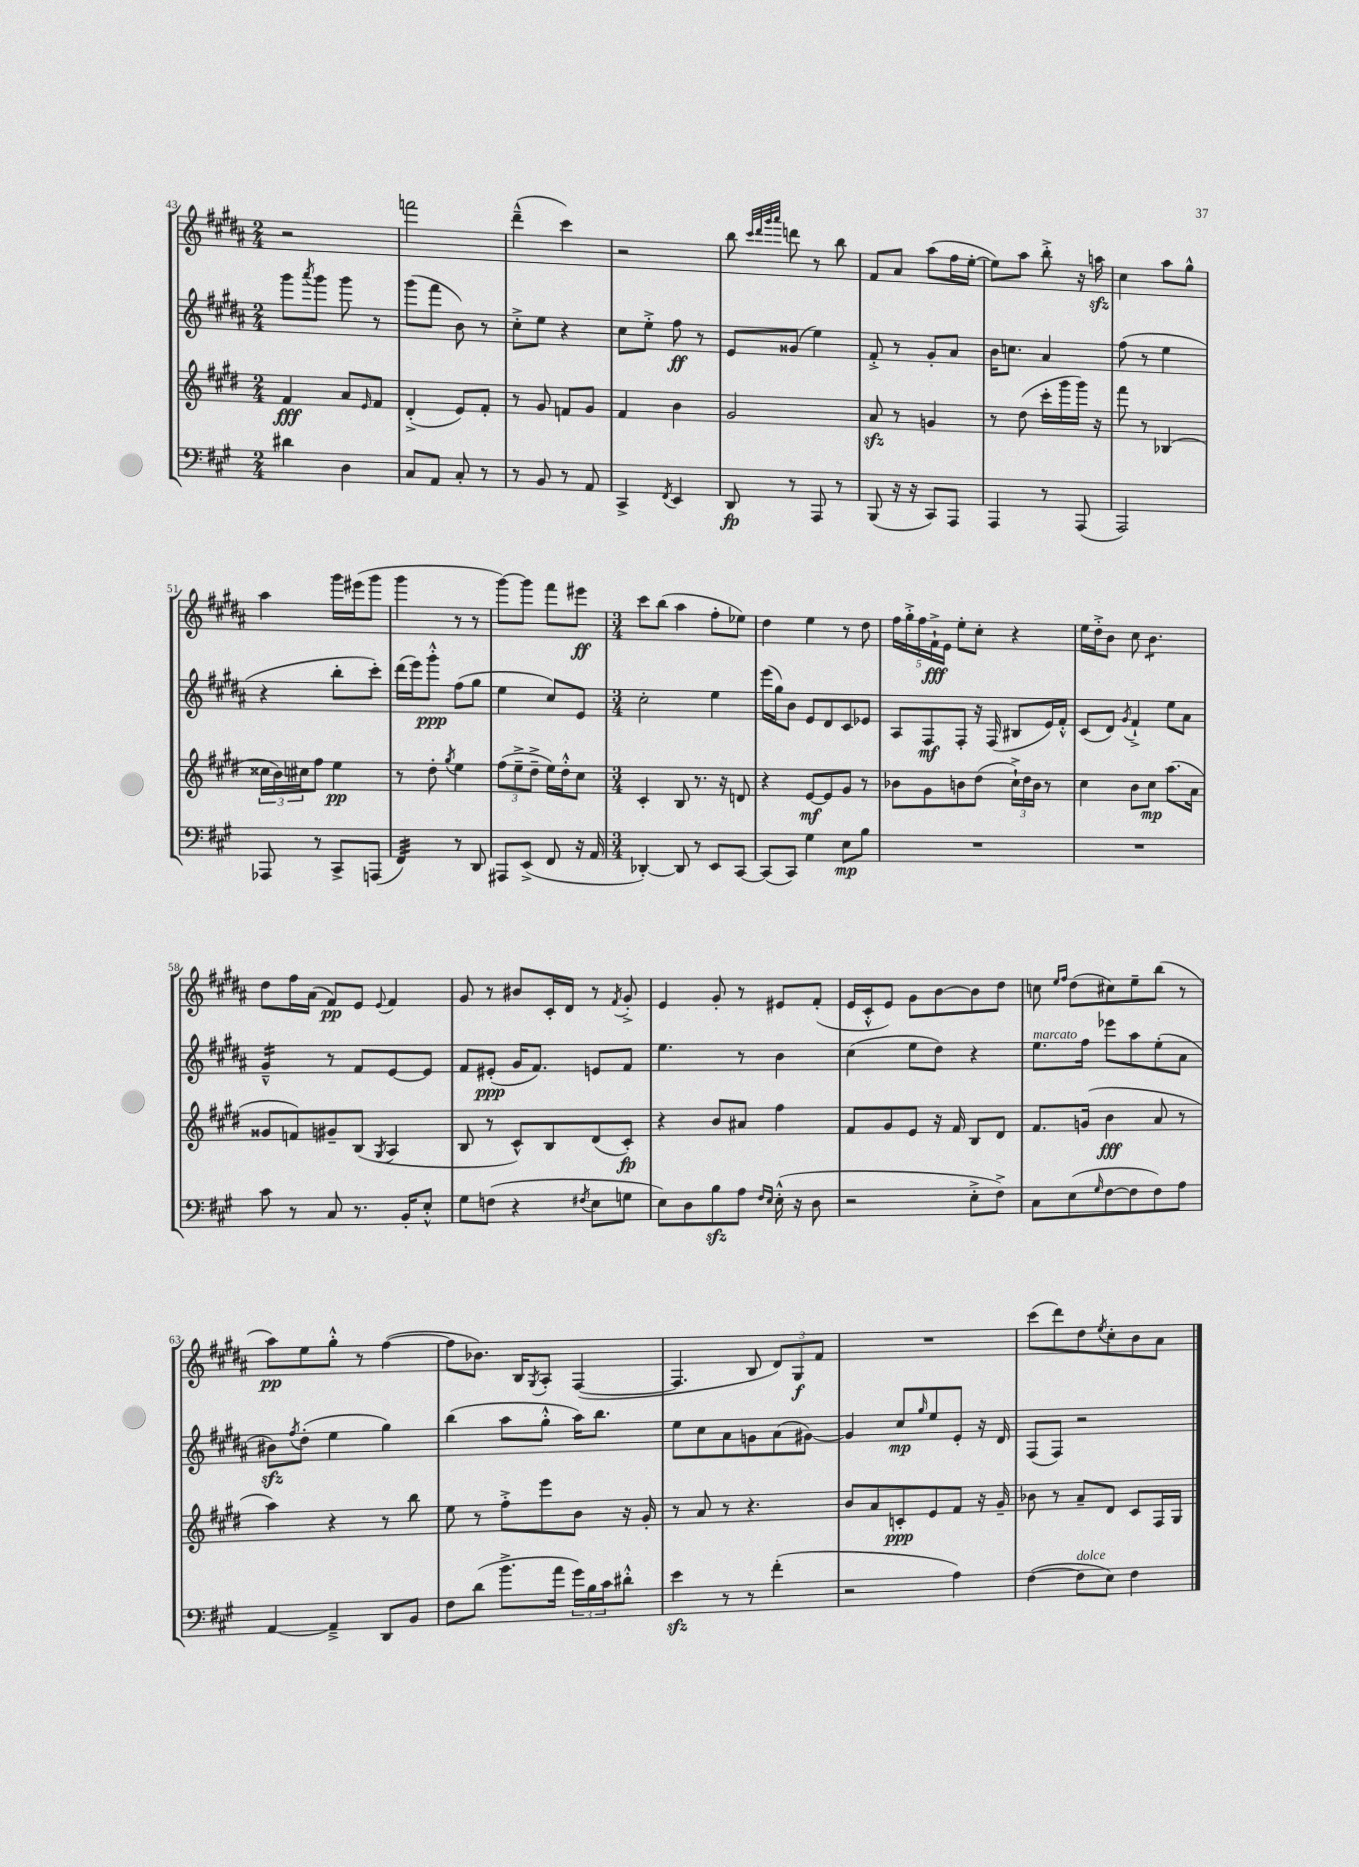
<<
\new StaffGroup <<
\new Staff = "s0" {
    \clef treble \key b \major \numericTimeSignature \time 2/4
    r2 |
    f'''2 |
    dis'''4---^( cis'''4) |
    r2 |
    b''8 \grace { cis'''32 dis'''32 gis'''32 ais'''32 } d'''8 r8 b''8 |
    fis'8 ais'8 ais''8( fis''16 e''16~-. |
    e''8) ais''8 b''8-.-> r16 a''16\sfz |
    cis''4 ais''8 gis''8-^ |
    ais''4 gis'''16 eis'''16( gis'''8 |
    gis'''4 r8 r8 |
    gis'''8~) gis'''8 fis'''8 eis'''8\ff |
    \numericTimeSignature \time 3/4 cis'''8 b''8( ais''4 fis''8-. ees''8) |
    dis''4 e''4 r8 dis''8 |
    \tuplet 5/4 { fis''16 gis''16-.-> fis''16 fis'16-!->\fff e'16 } e''8-. cis''8-. r4 |
    e''16 dis''16-.-> b'8 cis''8 b'4.:8 |
    dis''8 fis''16 ais'16( fis'8\pp) e'8 \appoggiatura { e'8 } fis'4 |
    gis'8 r8 bis'8 cis'16-. dis'16 r8 \acciaccatura { fis'8 } gis'8-.-> |
    e'4 gis'8-. r8 eis'8 fis'8-.( |
    e'16 cis'16-.-^ e'8) gis'8 b'8~ b'8 dis''8 |
    c''8 \grace { e''16 fis''16 } dis''8( cis''8) e''8-- b''8( r8 |
    ais''8\pp) e''8 gis''8-.-^ r8 fis''4~( |
    fis''8 bes'8.) b16 \acciaccatura { gis8 } ais8-. fis4~( |
    fis4. b8 \tuplet 3/2 { dis'8) gis8\f fis'8 } |
    R2. |
    cis'''8( dis'''8) dis''8 \acciaccatura { e''8 } cis''8-. b'8 ais'8 \bar "|." |
}
\new Staff = "s1" {
    \clef treble \key b \major \numericTimeSignature \time 2/4
    gis'''8 \acciaccatura { ais'''8 } gis'''8 gis'''8 r8 |
    gis'''8( fis'''8 b'8) r8 |
    cis''8-.-> e''8 r4 |
    cis''8 e''8-.-> fis''8\ff r8 |
    e'8 gisis'8( e''4) |
    fis'8-.-> r8 gis'8-. ais'8 |
    b'16 c''8. ais'4 |
    fis''8( r8 e''4 |
    r4 b''8-. cis'''8-.) |
    dis'''16( e'''16) gis'''8-.-^\ppp fis''8( gis''8 |
    e''4 cis''8) e'8 |
    \numericTimeSignature \time 3/4 cis''2-. e''4 |
    e'''16( gis''16) b'8 e'8 dis'8 cis'8 ees'8 |
    ais8 fis8\mf fis8-. r16 fis16( bis8 e'16) fis'16-.-^ |
    cis'8( dis'8) \acciaccatura { gis'8 } fis'4-!-> e''8 ais'8 |
    gis'4:16---^ r8 fis'8 e'8~ e'8 |
    fis'8 eis'8-.\ppp( gis'16 fis'8.) e'8 fis'8 |
    e''4. r8 b'4 |
    cis''4( e''8 dis''8) r4 |
    e''8.^\markup { \italic "marcato" } fis''16 ees'''8 ais''8 e''8-.( ais'8 |
    bis'8\sfz) \acciaccatura { fis''8 } dis''8-.( e''4 gis''4) |
    b''4( ais''8 gis''8-.-^ ais''16) b''8. |
    e''8 cis''8 ais'8 g'8 ais'8( gis'8~) |
    gis'4 cis''8\mp \grace { gis''16 } e''8 e'8-. r16 dis'16 |
    fis8( fis8) r2 \bar "|." |
}
\new Staff = "s2" {
    \clef treble \key e \major \numericTimeSignature \time 2/4
    fis'4\fff a'8 \grace { e'16 } fis'8 |
    dis'4-.->( e'8) fis'8-. |
    r8 gis'8 f'8 gis'8 |
    fis'4 b'4 |
    gis'2 |
    a'8\sfz r8 g'4 |
    r8 dis''8( cis'''16-. gis'''16 gis'''16) r16 |
    fis'''8 r8 bes4( |
    \tuplet 3/2 { cisis''16 b'16) cis''16 } fis''8 e''4\pp |
    r8 dis''8-. \acciaccatura { gis''8 } e''4 |
    \tuplet 3/2 { fis''8( e''8---> dis''8---> } e''16) dis''16-.-^ cis''8 |
    \numericTimeSignature \time 3/4 cis'4-. b8 r8. r16 d'8 |
    r4 e'8~\mf e'8 gis'8 r8 |
    bes'8 gis'8 b'8 dis''8( \tuplet 3/2 { cis''16-!->) dis''16 b'16 } r8 |
    cis''4 b'8 cis''8\mp a''8.( a'16 |
    gisis'8 f'8) gis'8-- b8( \acciaccatura { gis8 } a4 |
    b8 r8 cis'8-^) b8 dis'8( cis'8-.\fp) |
    r4 b'8 ais'8 fis''4 |
    fis'8 gis'8 e'8 r16 fis'16 b8 dis'8 |
    fis'8. g'16( b'4\fff a'8 r8 |
    a''4) r4 r8 b''8 |
    e''8 r8 fis''8-.-> e'''8 b'8 r16 gis'16-. |
    r8 a'8 r8 r4. |
    b'8 a'8 c'8-.\ppp e'8 fis'8 r16 gis'16-- |
    bes'8 r8 a'8-- dis'8 cis'8 fis16 gis16 \bar "|." |
}
\new Staff = "s3" {
    \clef bass \key a \major \numericTimeSignature \time 2/4
    dis'4 d4 |
    cis8 a,8 cis8-. r8 |
    r8 b,8 r8 a,8 |
    cis,4-> \acciaccatura { fis,8 } e,4 |
    d,8\fp r8 a,,8 r8 |
    b,,8( r16 r16 cis,8) a,,8 |
    a,,4 r8 a,,8( |
    a,,2) |
    aes,,8 r8 cis,8-> a,,8( |
    fis,4:32) r8 d,8 |
    ais,,8 e,8->( fis,8 r16 a,16 |
    \numericTimeSignature \time 3/4 des,4~-.) des,8 r8 e,8 cis,8~ |
    cis,8( cis,8) gis4 e8\mp b8 |
    R2. |
    R2. |
    cis'8 r8 cis8 r8. b,16-. e8-.-^ |
    gis8 f8( r4 \acciaccatura { fis8 } e8 g8 |
    e8) d8 b8\sfz a8 \grace { fis16 e16 } e16-.-^( r16 d8 |
    r2 e8-.-> fis8->) |
    cis8 e8( \grace { gis16 } fis8~ fis8 fis8) a8 |
    a,4~ a,4---> d,8 b,8 |
    fis8 d'8( b'8.-> a'16 \tuplet 3/2 { gis'16) b16 cis'16 } dis'8-.-^ |
    e'4\sfz r8 r8 fis'4-.( |
    r2 a4) |
    fis4~( fis8^\markup { \italic "dolce" } e8) fis4 \bar "|." |
}
>>
>>
\layout { \context { \Score currentBarNumber = #43 } }
